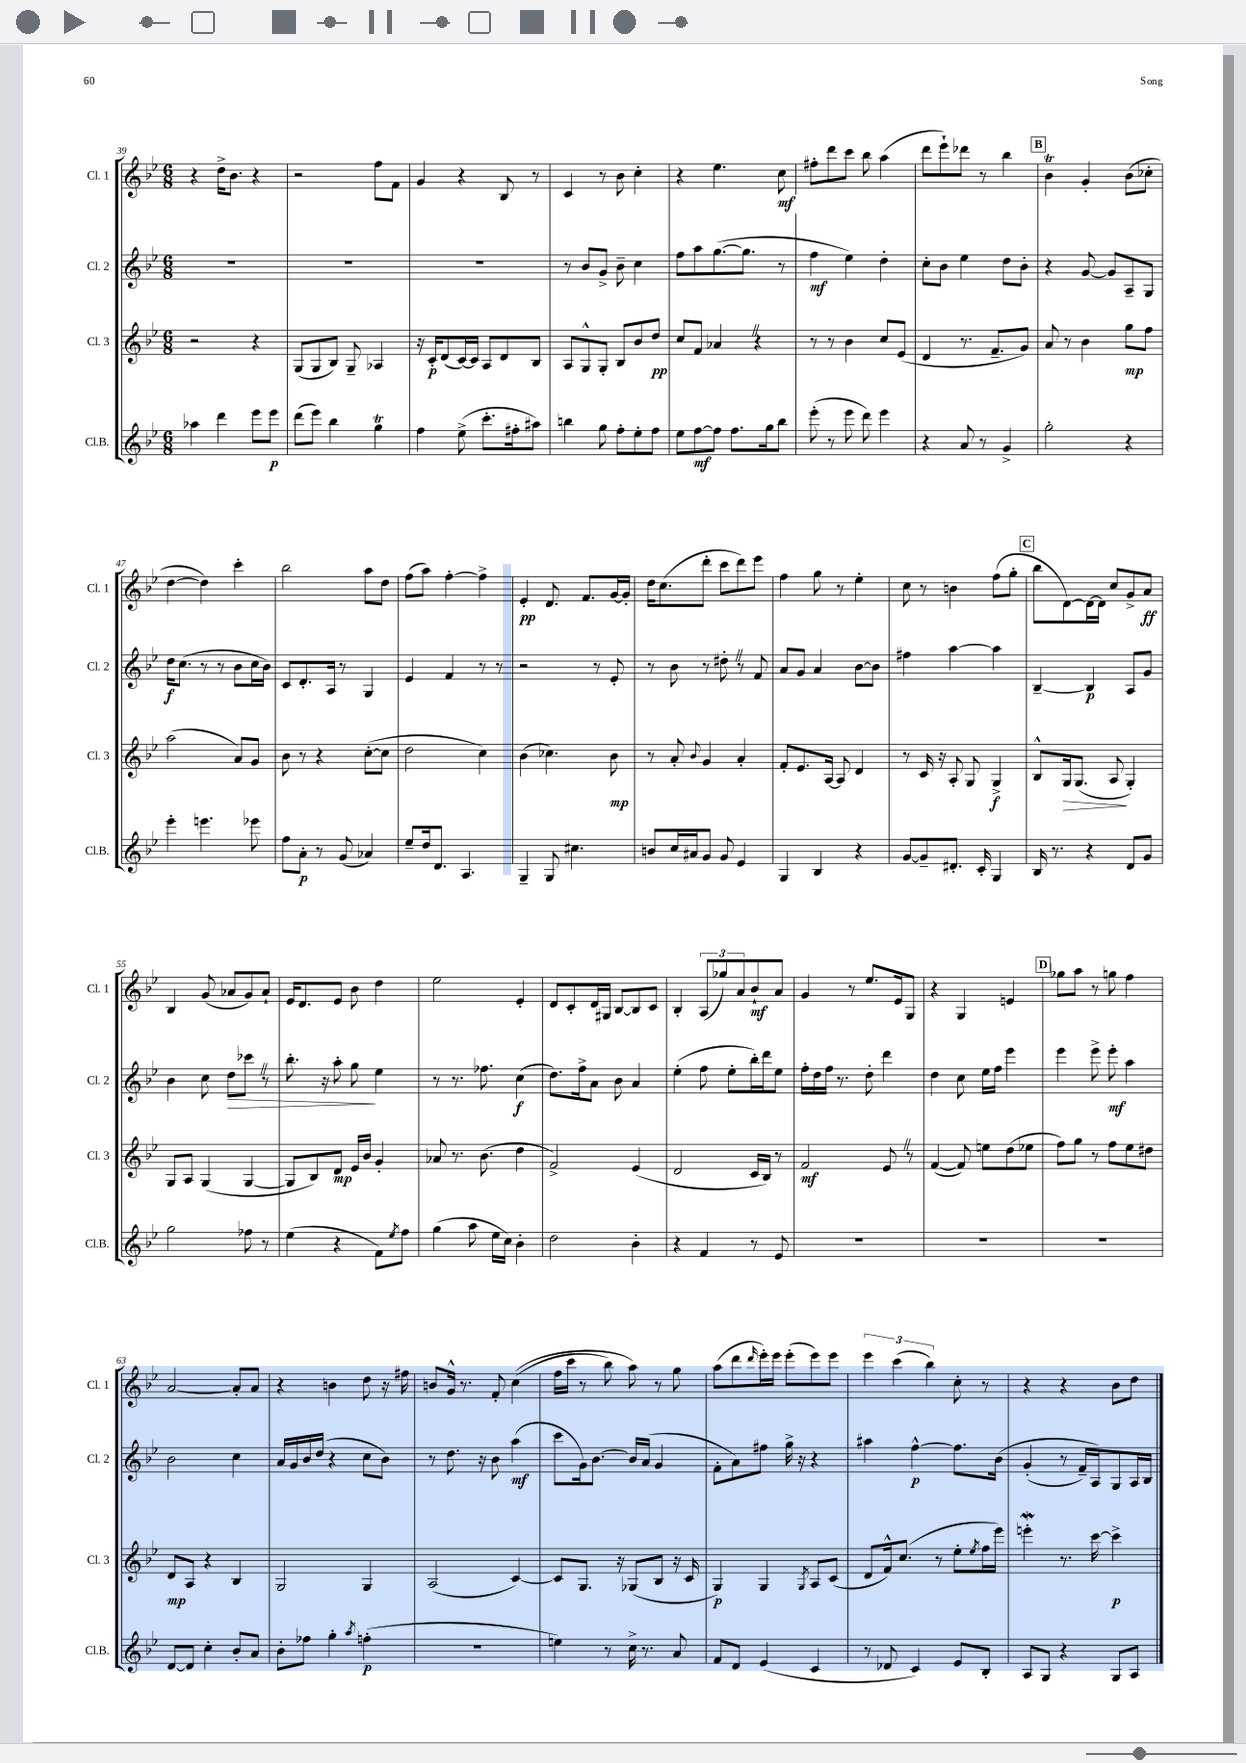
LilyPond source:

<<
\new StaffGroup <<
\new Staff = "s0" \with { instrumentName = "Cl. 1" shortInstrumentName = "Cl. 1" } {
    \clef treble \key bes \major \numericTimeSignature \time 6/8
    r4 d''16-> bes'8. r4 |
    r2 f''8 f'8 |
    g'4 r4 bes8 r8 |
    c'4 r8 bes'8 c''4-. |
    r4 ees''4. c''8\mf |
    fis''8-. d'''8 c'''8 bes''8 a''4( |
    d'''8 ees'''8-!) des'''8 r8 bes''4 |
    \mark \markup { \box "B" } bes'4\trill g'4-. bes'8( ces''8-. |
    d''4~ d''4) c'''4-. |
    bes''2 a''8 d''8 |
    f''8( a''8) f''4~-. f''4-> |
    ees'4-.\pp d'8. f'8. g'16~ g'16-. |
    d''16 c''8.( d'''8-. c'''8 d'''8) ees'''8 |
    f''4 g''8 r8 ees''4-. |
    c''8 r8 b'4 f''8( g''8-. |
    \mark \markup { \box "C" } bes''8 d'8~) d'16~ d'16 c''8 g'8-> a'8\ff |
    bes4 g'8( aes'8 g'8) aes'8-! |
    ees'16 d'8. ees'8 bes'8 d''4 |
    ees''2 ees'4-. |
    d'8 c'8-. d'16 gis16 bes8~ bes8 c'8 |
    bes4-. \tuplet 3/2 { a8( ges''8) a'8 } bes'8-!\mf a'8 |
    g'4 r8 ees''8. ees'16 g8 |
    r4 g4 e'4 |
    \mark \markup { \box "D" } ges''8 a''8 r8 g''8 f''4 |
    a'2~ a'8-. a'8 |
    r4 b'4 d''8 r16 fis''16 |
    b'8 g'16-^ r8. f'8-. c''4(\( |
    f''16 c'''16 r8 bes''8) a''8\) r8 g''8 |
    a''8( d'''8 \grace { d'''16 } ees'''16-.) ees'''16 ees'''8-.( ees'''8) ees'''8 |
    \tuplet 3/2 { ees'''4 c'''4( bes''4) } c''8-. r8 |
    r4 r4 bes'8 d''8 \bar "|." |
}
\new Staff = "s1" \with { instrumentName = "Cl. 2" shortInstrumentName = "Cl. 2" } {
    \clef treble \key bes \major \numericTimeSignature \time 6/8
    R2. |
    R2. |
    R2. |
    r8 bes'8 g'8-> bes'8-- c''4 |
    f''8 a''8 g''8.~( g''8. r8 |
    f''4\mf ees''4) d''4-. |
    c''8-. bes'8 ees''4 d''8 bes'8-. |
    \mark \markup { \box "B" } r4 g'8~ g'8 a8-- g8 |
    d''16\f c''8.( r8 r8 bes'8 c''16 bes'16) |
    c'8 d'8.-. a16 r8 g4 |
    ees'4 f'4 r8 r8 |
    r2 r8 ees'8-. |
    r8 bes'8 r8 dis''8-. \once \override BreathingSign.text = \markup { \musicglyph "scripts.caesura.straight" } \breathe r8 f'8 |
    a'8 g'8 a'4 bes'8~ bes'8 |
    fis''4 a''4~ a''4 |
    \mark \markup { \box "C" } bes4~-- bes4\p a8 g'8 |
    bes'4 c''8 d''8\> ces'''8 \once \override BreathingSign.text = \markup { \musicglyph "scripts.caesura.straight" } \breathe r8 |
    bes''8.-. r16 a''8-. g''8\! ees''4 |
    r8 r8. fes''8. c''4\f( |
    d''8.) f''16-> a'8 bes'8 a'4 |
    ees''4-.( f''8 ees''8-. bes''16-.) d'''16 ees''8 |
    f''16-. d''16 f''16 r8. d''8-. d'''4 |
    d''4 c''8 ees''16 f''16 ees'''4 |
    \mark \markup { \box "D" } ees'''4 ees'''8-> ees'''8-.\mf a''4 |
    bes'2 c''4 |
    a'16 g'16 bes'16 d''16( r4 c''8 bes'8) |
    r8 d''8. r16 bes'8 a''4\mf( |
    c'''8 g'16) bes'8.~ bes'16 a'16( g'4 |
    f'8-. a'8) fis''8 g''16-> r16 r4 |
    ais''4 f''4~-^\p f''8. bes'16\( |
    g'4-.( r8 f'16--) a16\) g8 a16 bes16 \bar "|." |
}
\new Staff = "s2" \with { instrumentName = "Cl. 3" shortInstrumentName = "Cl. 3" } {
    \clef treble \key bes \major \numericTimeSignature \time 6/8
    r2 r4 |
    g8( g8 bes8) g8-- aes4 |
    r16 c'16-.\p d'8( c'16~) c'16 a8 d'8 bes8 |
    a8 g8-^ g8-. bes8 bes'8 d''8\pp |
    c''8 f'8 aes'4 \once \override BreathingSign.text = \markup { \musicglyph "scripts.caesura.straight" } \breathe r4 |
    r8 r8 bes'4 c''8 ees'8( |
    d'4 r8. f'8.-- g'8) |
    \mark \markup { \box "B" } a'8 r8 bes'4 g''8\mp f''8 |
    a''2( a'8) g'8 |
    bes'8 r8 r4 c''8~-.( c''8 |
    d''2 c''4) |
    bes'4( ces''4.) bes'8\mp |
    r8 a'8-. \appoggiatura { bes'8 } g'4 a'4-. |
    f'8-. ees'8. a16~ a8 d'4 |
    r8 c'16 r16 a8-. g8 g4->\f |
    \mark \markup { \box "C" } bes8-^ g16\> g8.( a8\! g4-.) |
    g8 a8 g4( g4~ |
    g8 bes8) d'8\mp ees'16 bes'16 g'4-. |
    aes'8 r8. bes'8.( d''4 |
    f'2->) ees'4( |
    d'2 c'16 bes16) r8 |
    f'2\mf ees'8 \once \override BreathingSign.text = \markup { \musicglyph "scripts.caesura.straight" } \breathe r8 |
    f'4~( f'8) e''8 d''8( ees''8 |
    \mark \markup { \box "D" } f''8) g''8 r8 f''8 ees''8 dis''8 |
    d'8\mp a8 r4 bes4 |
    g2 g4 |
    a2( c'4~) |
    c'8 g8. r16 ges8( bes8 r16 c'16 |
    g4\p) g4 \acciaccatura { g8 } a8 c'8( |
    d'8 f'16-^) c''8.( r8 ees''8-. \acciaccatura { ees''8 } f''16 ees'''16) |
    e'''4-.\mordent r8. c'''16~ c'''4->\p \bar "|." |
}
\new Staff = "s3" \with { instrumentName = "Cl.B." shortInstrumentName = "Cl.B." } {
    \clef treble \key bes \major \numericTimeSignature \time 6/8
    aes''4 d'''4 ees'''8 ees'''8\p |
    d'''8( ees'''8) bes''4 g''4\trill |
    f''4 ees''8->( c'''8.-. fis''16-. ais''8) |
    b''4 g''8 f''8-. ees''8-. f''8 |
    ees''8 f''8~\mf f''8 f''8. g''16 bes''8 |
    ees'''8-.( r8 ees'''8 d'''8) ees'''4 |
    r4 a'8 r8 g'4-> |
    \mark \markup { \box "B" } g''2-. r4 |
    ees'''4-. e'''4. ees'''8 |
    f''8 a'8-.\p r8 g'8( aes'4) |
    ees''8-- d''16 d'8. a4. |
    g4-- g8 cis''4. |
    b'8 c''16 ais'16 g'8 g'8 ees'4 |
    g4 bes4 r4 |
    g'8~ g'8-- dis'8.-. c'16-. g4 |
    \mark \markup { \box "C" } bes16 r8. r4 d'8 g'8 |
    g''2 fes''8 r8 |
    ees''4( r4 f'8) \acciaccatura { ees''8 } f''8 |
    g''4( a''8 ees''16 c''16) bes'4-. |
    d''2 bes'4-. |
    r4 f'4 r8 ees'8 |
    R2. |
    R2. |
    \mark \markup { \box "D" } R2. |
    d'8~ d'8 c''4-. bes'8-. a'8 |
    bes'8-. fes''8 g''4-. \acciaccatura { a''8 } f''4-.\p( |
    R2. |
    e''4) r8 c''16-> r8. a'8 |
    f'8 d'8 ees'4( c'4 |
    r8 des'8 c'4) ees'8 bes8-. |
    a8 g8 r4 g8 a8 \bar "|." |
}
>>
>>
\layout { \context { \Score currentBarNumber = #39 } }
